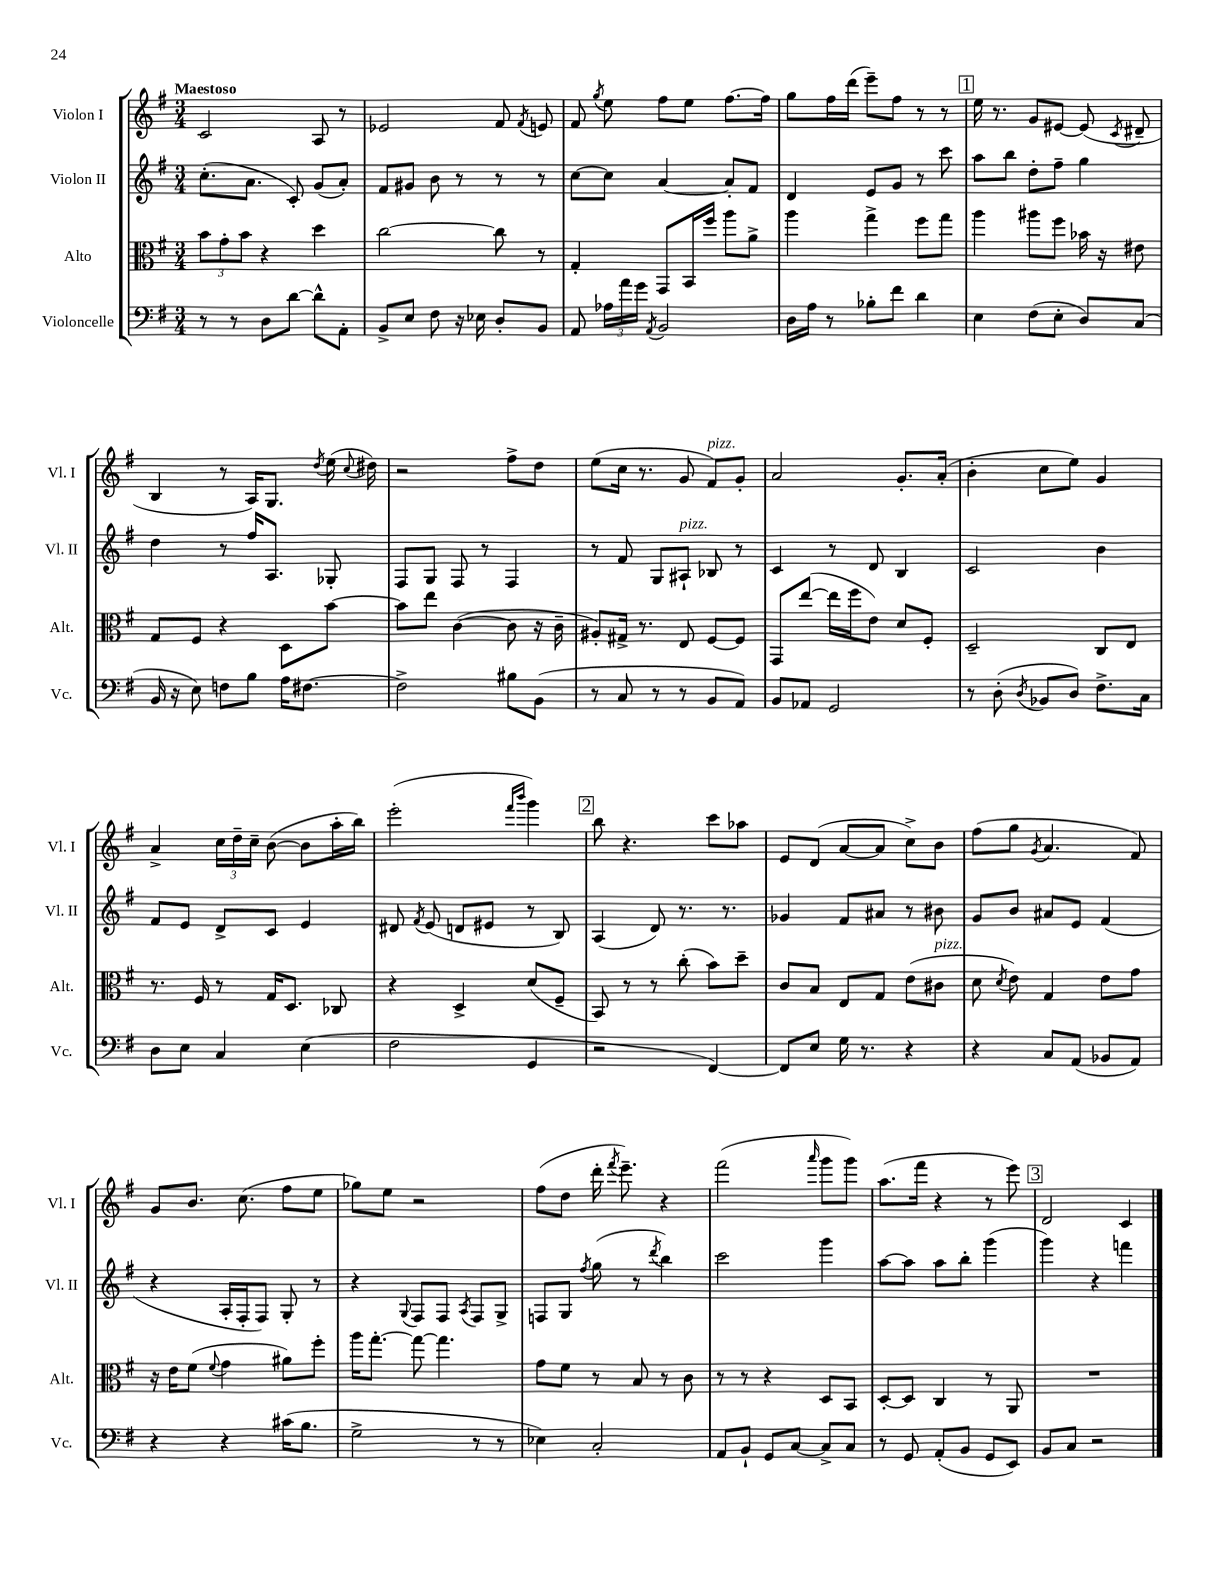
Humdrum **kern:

**kern	**kern	**kern	**kern
*part4	*part3	*part2	*part1
*staff4	*staff3	*staff2	*staff1
*I"Violoncelle	*I"Alto	*I"Violon II	*I"Violon I
*I'Vc.	*I'Alt.	*I'Vl. II	*I'Vl. I
*clefF4	*clefC3	*clefG2	*clefG2
*k[f#]	*k[f#]	*k[f#]	*k[f#]
*M3/4	*M3/4	*M3/4	*M3/4
=1	=1	=1	=1
!	!	!	!LO:TX:a:B:t=Maestoso
8r	12b\L	(8.cc'\L	2c/
.	12g'\	.	.
8r	.	.	.
.	12b\J	.	.
.	.	8.a\J	.
8D\L	4r	.	.
[8d\J	.	8c'/)	.
8d^^\L]	4dd\	(8g/L	8A/
8AA'\J	.	8a'/J)	8r
=2	=2	=2	=2
8BB^/L	[2cc\	8f#/L	2e-X/
8E/J	.	8g#X/J	.
8F#\	.	8b\	.
16r	.	8r	.
16E-X\	.	.	.
8D'/L	8cc\]	8r	8f#/
.	.	.	8qf#/
8BB/J	8r	8r	8en/
=3	=3	=3	=3
8AA/	4G'/	[8cc\L	8f#/
.	.	.	8qgg/
24A-X\LL	.	8cc\J]	8ee\
24a\	.	.	.
24g\JJ	.	.	.
8qAA/	.	.	.
2BB/	8GG/L	[4a/	8ff#\L
.	16BB/L	.	8ee\J
.	16ff#/JJ	.	.
.	8aa\L	8a'/L]	[8.ff#\L
.	8a^\J	8f#/J	.
.	.	.	16ff#\Jk]
=4	=4	=4	=4
16D\LL	4aa\	4d/	8gg\L
16A\JJ	.	.	.
8r	.	.	16ff#\L
.	.	.	(16ddd\JJ
8B-X'\L	4gg^\	8e/L	8eee~\L)
8f#\J	.	8g/J	8ff#\J
4d\	8ff#\L	8r	8r
.	8gg\J	8ccc\	8r
!!LO:REH:place=s1:t=1
=5	=5	=5	=5
4E\	4aa\	8aa\L	16ee\
.	.	.	8.r
.	.	8bb\J	.
(8F#\L	8aa#X\L	8dd'\L	8g/L
8E'\J	8ff#\J	8ff#~\J	[8e#X/J
8D/L)	16b-X\	4gg\	(8e#/]
.	16r	.	.
.	.	.	8qc/
(8C/J	8e#X\	.	8d#X~/
!!LO:LB:g=z
=6	=6	=6	=6
16BB/	8G/L	4dd\	4B/
16r	.	.	.
8E\)	8F#/J	.	.
8Fn\L	4r	8r	8r
8B\J	.	16ff#/KL	16A/KL)
.	.	8.A/J	8.G/J
16A\KL	8D\L	.	.
[8.F#X\J	.	.	.
.	.	.	8qdd/
.	[8b\J	8G-X'/	(16ee\
.	.	.	8qqcc/
.	.	.	16dd#X\)
=7	=7	=7	=7
2F#^\]	8b\L]	8F#/L	2r
.	8ee\J	8G/J	.
.	([4c\	8F#/	.
.	.	8r	.
8B#X\L	8c\]	4F#/	8ff#^\L
(8BB\J	16r	.	8dd\J
.	16c~\	.	.
=8	=8	=8	=8
8r	8A#X'/L)	8r	(8ee\L
8C/	16G#X^/Jk	8f#/	16cc\Jk
.	8.r	.	8.r
8r	.	8G/L	.
!	!	!LO:TX:a:i:t=pizz.	!
8r	8E/	8A#X`/J	8g/
!	!	!	!LO:TX:a:i:t=pizz.
8BB/L	[8F#/L	8B-X/	8f#/L)
8AA/J)	8F#/J]	8r	8g'/J
=9	=9	=9	=9
8BB/L	8GG/L	4c/	2a/
8AA-X/J	([8ee/J	.	.
2GG/	16ee\LL]	8r	.
.	16ff#\J	.	.
.	8e\J)	8d/	.
.	8d/L	4B/	8.g'/L
.	8F#'/J	.	.
.	.	.	(16a'/Jk
=10	=10	=10	=10
8r	2D~/	2c/	4b'\
(8D'\	.	.	.
8qD/	.	.	.
8BB-X/L	.	.	8cc\L
8D/J)	.	.	8ee\J)
8.F#^\L	8C/L	4b\	4g/
.	8E/J	.	.
16C\Jk	.	.	.
!!LO:LB:g=z
=11	=11	=11	=11
8D\L	8.r	8f#/L	4a^/
8E\J	.	8e/J	.
.	16F#/	.	.
4C/	8r	8d^/L	24cc\LL
.	.	.	24dd~\
.	.	.	24cc~\JJ
.	16G/KL	8c/J	([8b\
.	8.D/J	.	.
(4E\	.	4e/	8b\L]
.	8C-X/	.	16aa'\L
.	.	.	16bb\JJ)
=12	=12	=12	=12
2F#\	4r	8d#X/	(2eee'\
.	.	8qf#/	.
.	.	(8e/	.
.	4D^/	8dn/L	.
.	.	8e#X/J	.
.	.	.	16qqfff#/LL
.	.	.	16qqbbb/JJ
4GG/	(8d/L	8r	4ggg\)
.	8F#~/J	8B/)	.
!!LO:REH:place=s1:t=2
=13	=13	=13	=13
2r	8BB/)	(4A/	8bb\
.	8r	.	4.r
.	8r	8d/)	.
.	(8cc'\	8.r	.
[4FF#/)	8b\L)	.	8ccc\L
.	.	8.r	.
.	8dd~\J	.	8aa-X\J
=14	=14	=14	=14
8FF#/L]	8c/L	4g-X/	8e/L
8E/J	8B/J	.	(8d/J
16G\	8E/L	8f#/L	[8a/L
8.r	.	.	.
.	8G/J	8a#X/J	8a/J]
4r	(8e\L	8r	8cc^\L)
!	!LO:TX:a:i:t=pizz.	!	!
.	8c#X\J	8b#X\	8b\J
=15	=15	=15	=15
4r	8d\	8g/L	(8ff#\L
.	8qd/	.	.
.	8e\)	8b/J	8gg\J
.	.	.	8qg/
8C/L	4G/	8a#X/L	4.a/
(8AA/J	.	8e/J	.
8BB-X/L	8e\L	(4f#/	.
8AA/J)	8g\J	.	8f#/)
!!LO:LB:g=z
=16	=16	=16	=16
4r	16r	4r	8g/L
.	16e\KL	.	.
.	(8f#\J	.	8.b/J
.	8qqf#/	.	.
4r	4g\	16A'/LL	.
.	.	16F#'/J	(8.cc\
.	.	8F#/J)	.
(16c#X\KL	8a#X\L)	8G'/	8ff#\L
8.B\J	.	.	.
.	8ff#'\J	8r	8ee\J
=17	=17	=17	=17
2G^\	16aa\KL	4r	8gg-X\L)
.	[8.gg'\J	.	.
.	.	.	8ee\J
.	.	8qqG/	.
.	8gg\_	8F#/L	2r
.	4.gg\]	8F#/J	.
.	.	8qA/	.
8r	.	8F#/L	.
8r	.	8G^/J	.
=18	=18	=18	=18
4E-X\)	8g\L	8Fn/L	(8ff#\L
.	8f#\J	8G/J	8dd\J
.	.	8qff#/	.
2C'/	8r	(8gg\	16ddd'\
.	.	.	8qfff#/
.	.	.	8.eee~\)
.	8B/	8r	.
.	.	8qddd/	.
.	8r	4bb\)	4r
.	8c\	.	.
=19	=19	=19	=19
8AA/L	8r	2ccc\	(2fff#\
8BB`/J	8r	.	.
8GG/L	4r	.	.
[8C/J	.	.	.
.	.	.	16qqaaa/
8C^/L]	8D/L	4ggg\	8ggg\L
8C/J	8BB/J	.	8ggg\J)
=20	=20	=20	=20
8r	[8D'/L	[8aa\L	(8.aa\L
8GG/	8D/J]	8aa\J]	.
.	.	.	16fff#\Jk
(8AA'/L	4C/	8aa\L	4r
8BB/J	.	8bb'\J	.
8GG/L	8r	(4ggg\	8r
8EE/J)	8AA/	.	8eee\)
!!LO:REH:place=s1:t=3
=21	=21	=21	=21
8BB/L	2.r	4ggg\)	2d/
8C/J	.	.	.
2r	.	4r	.
.	.	4fffn\	4c/
==	==	==	==
*-	*-	*-	*-
